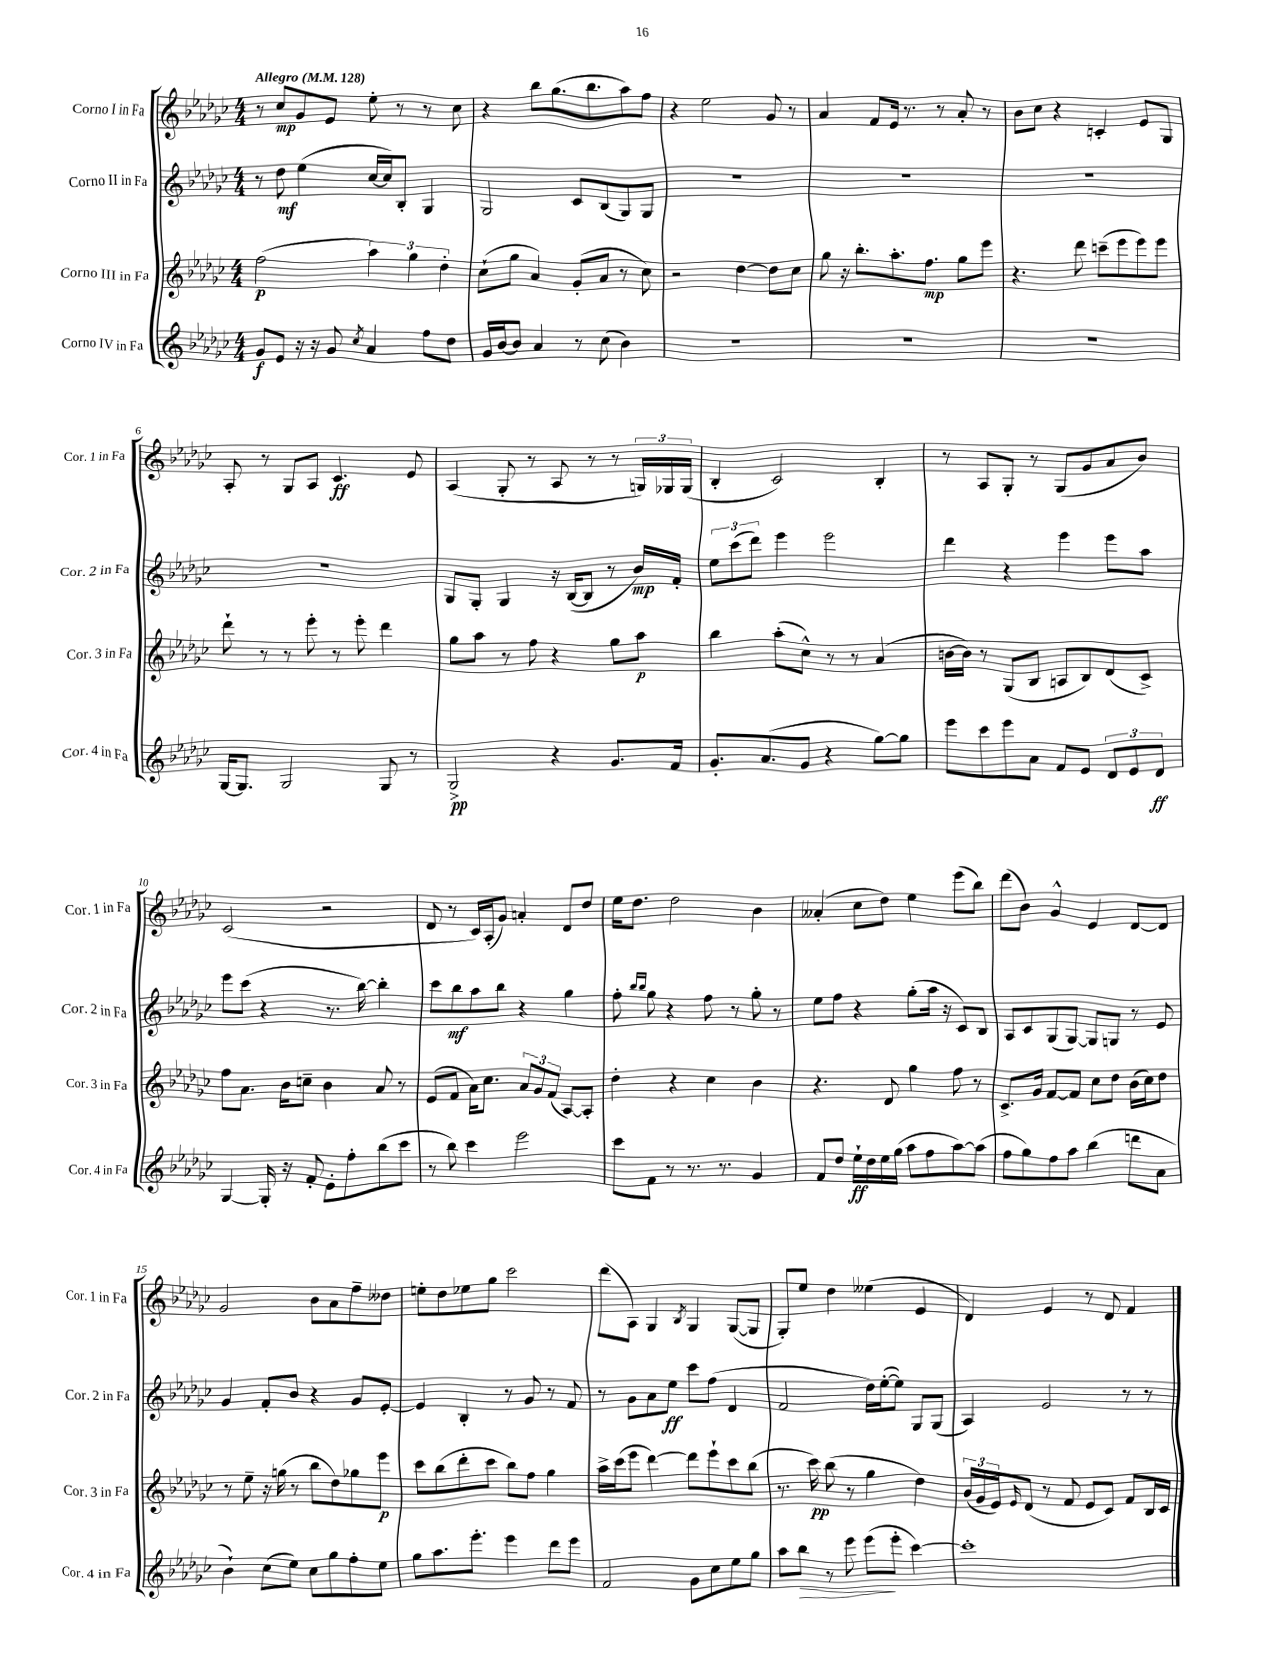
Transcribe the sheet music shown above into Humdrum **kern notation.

**kern	**dynam	**kern	**dynam	**kern	**dynam	**kern	**dynam
*part4	*part4	*part3	*part3	*part2	*part2	*part1	*part1
*staff4	*staff4	*staff3	*staff3	*staff2	*staff2	*staff1	*staff1
*I"Corno IV in Fa	*	*I"Corno III in Fa	*	*I"Corno II in Fa	*	*I"Corno I in Fa	*
*I'Cor. 4 in Fa	*	*I'Cor. 3 in Fa	*	*I'Cor. 2 in Fa	*	*I'Cor. 1 in Fa	*
*clefG2	*	*clefG2	*	*clefG2	*	*clefG2	*
*k[b-e-a-d-g-c-]	*	*k[b-e-a-d-g-c-]	*	*k[b-e-a-d-g-c-]	*	*k[b-e-a-d-g-c-]	*
*M4/4	*	*M4/4	*	*M4/4	*	*M4/4	*
*MM128	*	*MM128	*	*MM128	*	*MM128	*
=1	=1	=1	=1	=1	=1	=1	=1
!	!	!	!	!	!	!LO:TX:a:B:t=Allegro	!
8g-/L	f	(2ff\	p	8r	.	8r	.
8e-/J	.	.	.	8dd-\	mf	8cc-/L	mp
16r	.	.	.	(4ee-\	.	8g-/	.
16r	.	.	.	.	.	.	.
8g-/	.	.	.	.	.	8e-/J	.
8qcc-/	.	.	.	.	.	.	.
4a-/	.	6aa-\)	.	[16cc-/LL	.	8ee-'\	.
.	.	.	.	16cc-/J])	.	.	.
.	.	.	.	8B-'/J	.	8r	.
.	.	6gg-\	.	.	.	.	.
8ff\L	.	.	.	4G-/	.	8r	.
.	.	6dd-'\	.	.	.	.	.
8dd-\J	.	.	.	.	.	8cc-\	.
=2	=2	=2	=2	=2	=2	=2	=2
16g-/LL	.	(8cc-`\L	.	2G-/	.	4r	.
[16b-/J	.	.	.	.	.	.	.
8b-/J]	.	8gg-\J	.	.	.	.	.
4a-/	.	4a-/)	.	.	.	8bb-\L	.
.	.	.	.	.	.	(8.gg-\	.
8r	.	(8g-'/L	.	8c-/L	.	.	.
.	.	.	.	.	.	8.bb-\	.
(8cc-\	.	8a-/J	.	(8B-/	.	.	.
4b-\)	.	8r	.	8G-/)	.	8aa-\)	.
.	.	8cc-\)	.	8G-/J	.	8ff\J	.
=3	=3	=3	=3	=3	=3	=3	=3
1r	.	2r	.	1r	.	4r	.
.	.	.	.	.	.	2ee-\	.
.	.	[4dd-\	.	.	.	.	.
.	.	8dd-\L]	.	.	.	8g-/	.
.	.	8cc-\J	.	.	.	8r	.
=4	=4	=4	=4	=4	=4	=4	=4
1r	.	8gg-\	.	1r	.	4a-/	.
.	.	16r	.	.	.	.	.
.	.	8.bb-'\L	.	.	.	.	.
.	.	.	.	.	.	8f/L	.
.	.	8.aa-'\	.	.	.	16e-/Jk	.
.	.	.	.	.	.	8.r	.
.	.	8.ff\J	mp	.	.	.	.
.	.	.	.	.	.	8r	.
.	.	8gg-\L	.	.	.	8a-'/	.
.	.	8eee-\J	.	.	.	8r	.
=5	=5	=5	=5	=5	=5	=5	=5
1r	.	4.r	.	1r	.	8b-\L	.
.	.	.	.	.	.	8cc-\J	.
.	.	.	.	.	.	4r	.
.	.	8ddd-\	.	.	.	.	.
.	.	(8cccn~\L	.	.	.	4cn'/	.
.	.	8eee-\	.	.	.	.	.
.	.	8eee-\)	.	.	.	8e-/L	.
.	.	8eee-\J	.	.	.	8G-/J	.
!!LO:LB:g=z
=6	=6	=6	=6	=6	=6	=6	=6
[16G-/KL	.	8ddd-`\	.	1r	.	8A-'/	.
8.G-/J]	.	.	.	.	.	.	.
.	.	8r	.	.	.	8r	.
2G-/	.	8r	.	.	.	8G-/L	.
.	.	8eee-'\	.	.	.	8A-/J	.
.	.	8r	.	.	.	4.c-/	ff
.	.	8eee-'\	.	.	.	.	.
8G-/	.	4ddd-\	.	.	.	.	.
8r	.	.	.	.	.	8e-/	.
=7	=7	=7	=7	=7	=7	=7	=7
2G-^/	pp	8gg-\L	.	8G-/L	.	(4A-/	.
.	.	8aa-\J	.	8G-'/J	.	.	.
.	.	8r	.	4G-/	.	8G-'/	.
.	.	8ff\	.	.	.	8r	.
4r	.	4r	.	16r	.	8A-/	.
.	.	.	.	([16B-/KL	.	.	.
.	.	.	.	8B-/J]	.	8r	.
8.g-/L	.	8gg-\L	.	8r	.	8r	.
.	.	8aa-\J	p	16b-/LL)	mp	24Gn/LL)	.
.	.	.	.	.	.	24G-X/	.
16f/Jk	.	.	.	16f'/JJ	.	.	.
.	.	.	.	.	.	(24G-/JJ	.
=8	=8	=8	=8	=8	=8	=8	=8
8.g-'/L	.	4bb-\	.	12ee-\L	.	4B-'/	.
.	.	.	.	(12ccc-\	.	.	.
.	.	.	.	12ddd-\J)	.	.	.
(8.a-/	.	.	.	.	.	.	.
.	.	(8aa-'\L	.	4eee-\	.	2c-/)	.
8g-/J	.	8cc-^^\J)	.	.	.	.	.
4r	.	8r	.	2eee-\	.	.	.
.	.	8r	.	.	.	.	.
[8gg-\L)	.	(4a-/	.	.	.	4B-'/	.
8gg-\J]	.	.	.	.	.	.	.
=9	=9	=9	=9	=9	=9	=9	=9
8eee-\L	.	[16bn\LL	.	4ddd-\	.	8r	.
.	.	16b\JJ])	.	.	.	.	.
8ccc-\	.	8r	.	.	.	8A-/L	.
8eee-\	.	(8G-/L	.	4r	.	8G-'/J	.
8a-\J	.	8B-/J	.	.	.	8r	.
8f/L	.	8An/L	.	4eee-\	.	(8G-/L	.
8e-/J	.	8B-/)	.	.	.	8g-/	.
12d-/L	.	(8d-/	.	8eee-\L	.	8a-/	.
12e-/	.	.	.	.	.	.	.
.	.	8c-^/J)	.	8aa-\J	.	8b-/J)	.
12d-/J	ff	.	.	.	.	.	.
!!LO:LB:g=z
=10	=10	=10	=10	=10	=10	=10	=10
[4G-/	.	8ff\L	.	8eee-\L	.	(2c-/	.
.	.	8.a-\J	.	(8ccc-\J	.	.	.
16G-'/]	.	.	.	4r	.	.	.
16r	.	16b-\KL	.	.	.	.	.
8f'/	.	8ccn~\J	.	.	.	.	.
8e-'\L	.	4b-\	.	8.r	.	2r	.
8ff'\	.	.	.	.	.	.	.
.	.	.	.	[16bb-\)	.	.	.
(8bb-\	.	8a-/	.	4bb-'\]	.	.	.
8ccc-\J	.	8r	.	.	.	.	.
=11	=11	=11	=11	=11	=11	=11	=11
8r	.	(8e-/L	.	8ccc-\L	.	8d-/	.
8bb-\)	.	8f/J	.	8bb-\	mf	8r	.
4ccc-\	.	16a-\KL)	.	8aa-\	.	16c-/LL)	.
.	.	8.cc-\J	.	.	.	(16A-'/J	.
.	.	.	.	8bb-\J	.	8g-/J)	.
2eee-\	.	12a-/L	.	4r	.	4an'/	.
.	.	12g-/	.	.	.	.	.
.	.	(12f/J	.	.	.	.	.
.	.	[8A-/L)	.	4gg-\	.	8d-/L	.
.	.	8A-'/J]	.	.	.	8dd-/J	.
=12	=12	=12	=12	=12	=12	=12	=12
8ccc-\L	.	4dd-'\	.	8ff'\	.	16ee-\KL	.
.	.	.	.	.	.	8.dd-\J	.
.	.	.	.	16qqbb-/LL	.	.	.
.	.	.	.	16qqbb-/JJ	.	.	.
8f\J	.	.	.	8gg-\	.	.	.
8r	.	4r	.	4r	.	2dd-\	.
8.r	.	.	.	.	.	.	.
.	.	4cc-\	.	8ff\	.	.	.
8.r	.	.	.	.	.	.	.
.	.	.	.	8r	.	.	.
4g-/	.	4b-\	.	8gg-'\	.	4b-\	.
.	.	.	.	8r	.	.	.
=13	=13	=13	=13	=13	=13	=13	=13
8f/L	.	4.r	.	8ee-\L	.	(4a--X'/	.
8dd-/J	.	.	.	8ff\J	.	.	.
16ee-`\LL	ff	.	.	4r	.	8cc-\L	.
16dd-\	.	.	.	.	.	.	.
16ee-\	.	8d-/	.	.	.	8dd-\J)	.
(16gg-\JJ	.	.	.	.	.	.	.
8aa-\L	.	4gg-\	.	(8gg-'\L	.	4ee-\	.
8ff\	.	.	.	16aa-\Jk	.	.	.
.	.	.	.	16r	.	.	.
[8aa-\)	.	8ff\	.	8c-/L)	.	(8eee-\L	.
(8aa-\J]	.	8r	.	8B-/J	.	8bb-\J)	.
=14	=14	=14	=14	=14	=14	=14	=14
8ff\L	.	8.c-^/L	.	8A-/L	.	(8ddd-\L	.
8gg-\)	.	.	.	8c-/	.	8b-\J)	.
.	.	16g-/Jk	.	.	.	.	.
8ff\	.	[8f/L	.	(8G-/	.	4g-^^/	.
8aa-\J	.	8f/J]	.	[8G-/J)	.	.	.
(4bb-\	.	8cc-\L	.	8G-/L]	.	4e-/	.
.	.	8dd-\J	.	8Gn/J	.	.	.
8dddn\L	.	(16b-\LL	.	8r	.	[8d-/L	.
.	.	16cc-\J)	.	.	.	.	.
8a-\J	.	8dd-\J	.	8e-/	.	8d-/J]	.
!!LO:LB:g=z
=15	=15	=15	=15	=15	=15	=15	=15
4b-`\)	.	8r	.	4g-/	.	2g-/	.
.	.	8ee-~\	.	.	.	.	.
(8cc-\L	.	16r	.	8f'/L	.	.	.
.	.	(16ggn\	.	.	.	.	.
8ee-\J)	.	8r	.	8b-/J	.	.	.
8cc-\L	.	8bb-\L	.	4r	.	8b-\L	.
8gg-\	.	8dd-\)	.	.	.	8a-\	.
8ff'\	.	8gg-X\	.	8g-/L	.	8ff~\	.
8ee-\J	.	8eee-\J	p	[8e-'/J	.	8dd--X\J	.
=16	=16	=16	=16	=16	=16	=16	=16
8gg-\L	.	8ccc-\L	.	4e-/]	.	8een'\L	.
8.aa-\	.	(8bb-\	.	.	.	8dd-\	.
.	.	8ddd-'\	.	4B-'/	.	8ee-X\	.
8.eee-'\J	.	.	.	.	.	.	.
.	.	8ccc-\J	.	.	.	8gg-\J	.
4eee-\	.	8bb-\L)	.	8r	.	2ccc-\	.
.	.	8ff\J	.	8g-/	.	.	.
8ddd-\L	.	4gg-\	.	8r	.	.	.
8eee-\J	.	.	.	8f/	.	.	.
=17	=17	=17	=17	=17	=17	=17	=17
2f/	.	16aa-^\LL	.	8r	.	(8ddd-\L	.
.	.	(16ccc-\J	.	.	.	.	.
.	.	8eee-\J	.	8g-\L	.	8A-\J)	.
.	.	[4ddd-\)	.	8a-\	.	4G-/	.
.	.	.	.	8ee-\J	ff	.	.
.	.	.	.	.	.	8qB-/	.
8g-\L	.	8ddd-\L]	.	8ccc-\L	.	4G-/	.
8cc-\	.	8eee-`\	.	(8ff\J	.	.	.
8ee-\	.	8ccc-\	.	4d-/	.	([8G-/L	.
8gg-\J	.	(8bb-\J	.	.	.	8G-/J]	.
=18	=18	=18	=18	=18	=18	=18	=18
8aa-\L	.	8.r	.	2f/	.	8G-'/L)	.
!	!LO:HP:b	!	!	!	!	!	!
8bb-\J	>	.	.	.	.	8ee-/J	.
.	.	16ccc-\)	pp	.	.	.	.
8r	.	(8bb-\	.	.	.	4dd-\	.
8eee-\	.	8r	.	.	.	.	.
(8eee-\L	.	4gg-\	.	16dd-\LL)	.	(4ee--X\	.
.	.	.	.	([16ee-'\J	.	.	.
8eee-'\J	]	.	.	8ee-\J])	.	.	.
[4ccc-\)	.	4dd-\)	.	8G-/L	.	4e-/	.
.	.	.	.	(8G-/J	.	.	.
=19	=19	=19	=19	=19	=19	=19	=19
1ccc-']	.	(24b-/LL	.	4A-/)	.	4d-/)	.
.	.	24g-/	.	.	.	.	.
.	.	24e-/J)	.	.	.	.	.
.	.	16qqe-/	.	.	.	.	.
.	.	(8d-/J	.	.	.	.	.
.	.	8r	.	2e-/	.	4e-/	.
.	.	8f/	.	.	.	.	.
.	.	8e-/L	.	.	.	8r	.
.	.	8c-/J)	.	.	.	8d-/	.
.	.	8f/L	.	8r	.	4f/	.
.	.	16B-/L	.	8r	.	.	.
.	.	16c-/JJ	.	.	.	.	.
==	==	==	==	==	==	==	==
*-	*-	*-	*-	*-	*-	*-	*-
